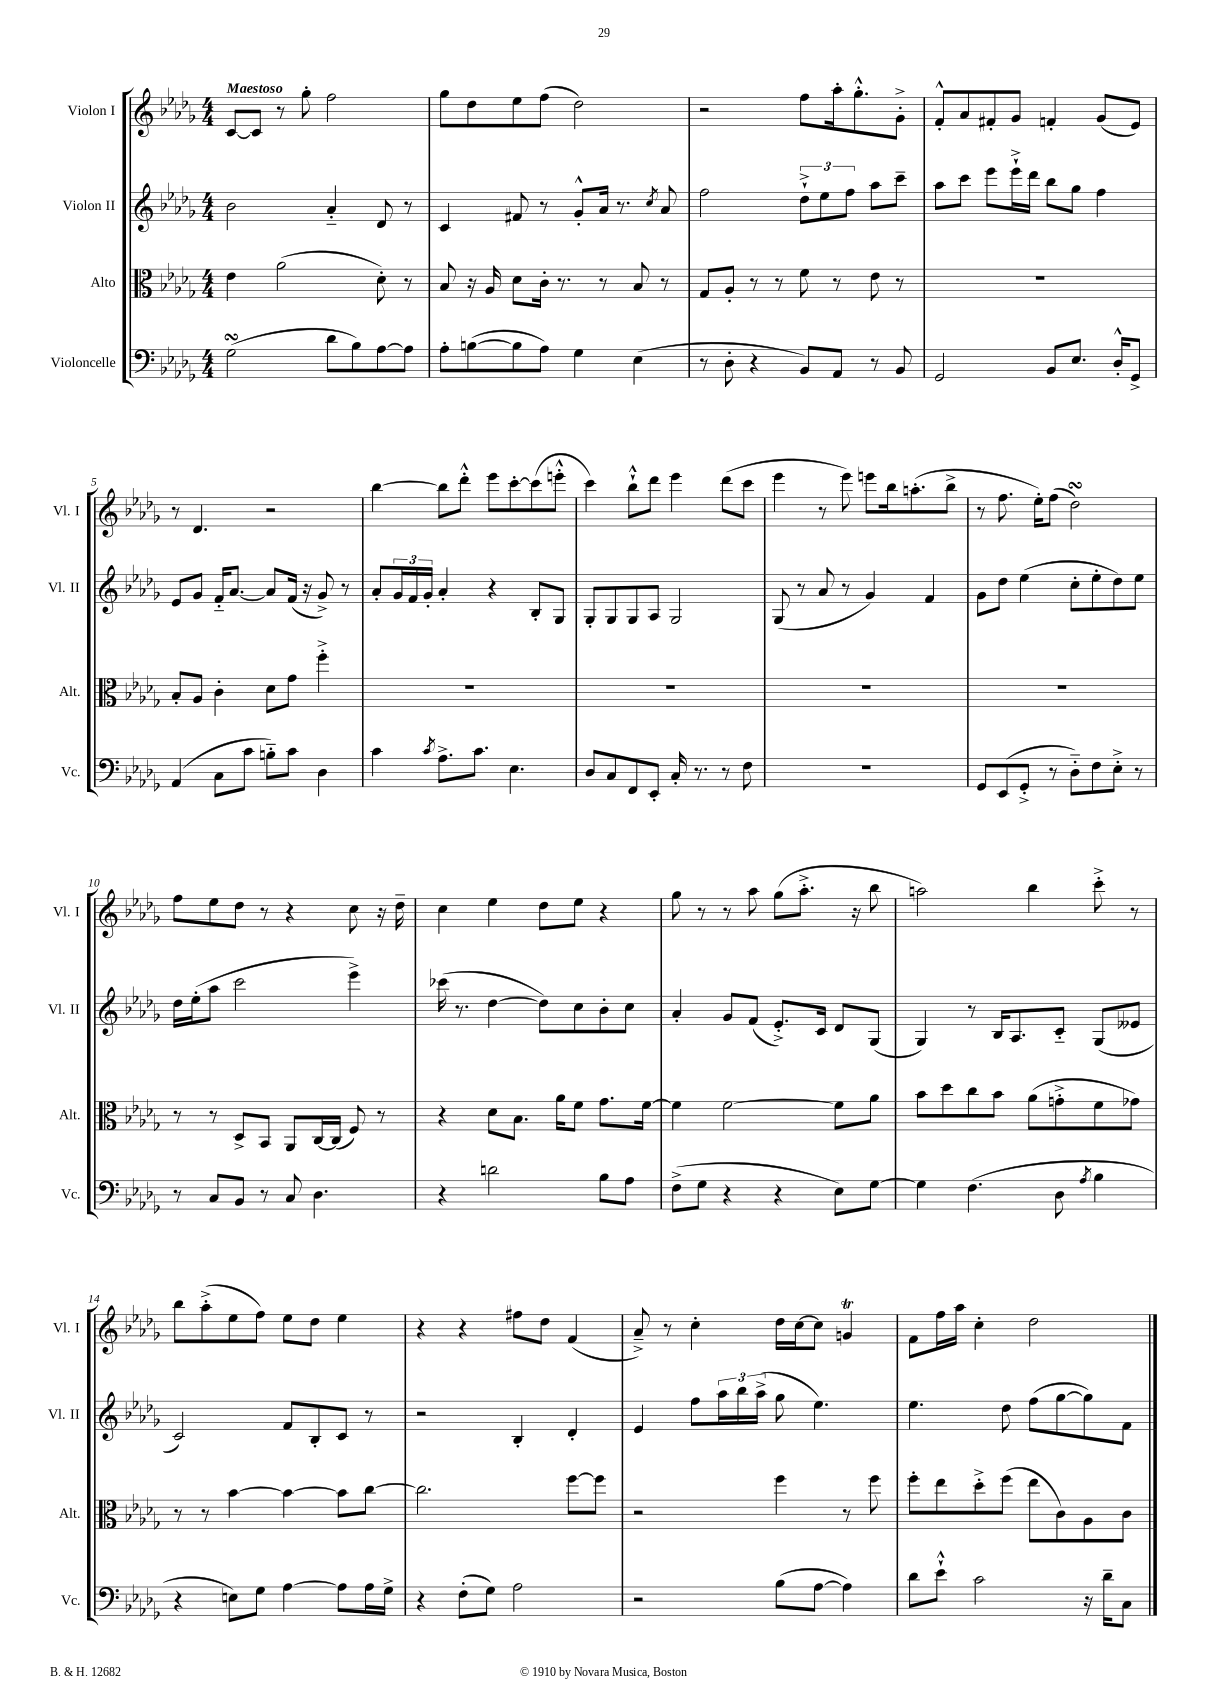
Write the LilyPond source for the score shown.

<<
\new StaffGroup <<
\new Staff = "s0" \with { instrumentName = "Violon I" shortInstrumentName = "Vl. I" } {
    \clef treble \key des \major \numericTimeSignature \time 4/4 \tempo "Maestoso"
    c'8~ c'8 r8 ges''8-. f''2 |
    ges''8 des''8 ees''8 f''8( des''2) |
    r2 f''8 aes''16-. ges''8.-.-^ ges'8-.-> |
    f'8-.-^ aes'8 fis'8-. ges'8 f'4-. ges'8( ees'8) |
    r8 des'4. r2 |
    bes''4~ bes''8 des'''8-.-^ ees'''8 c'''8~-. c'''8( e'''8-.-^ |
    c'''4) bes''8-!-^ des'''8 ees'''4 des'''8( c'''8 |
    ees'''4 r8 ees'''8) e'''8 bes''16 a''8.-.( bes''8-> |
    r8 f''8. ees''16-.) f''8( des''2\turn) |
    f''8 ees''8 des''8 r8 r4 c''8 r16 des''16-- |
    c''4 ees''4 des''8 ees''8 r4 |
    ges''8 r8 r8 aes''8 ges''8( aes''8.-.-> r16 bes''8 |
    a''2) bes''4 c'''8-.-> r8 |
    bes''8 aes''8-.->( ees''8 f''8) ees''8 des''8 ees''4 |
    r4 r4 fis''8 des''8 f'4( |
    aes'8--->) r8 c''4-. des''16 c''16~ c''8 g'4\trill |
    f'8 f''16 aes''16 c''4-. des''2 \bar "|." |
}
\new Staff = "s1" \with { instrumentName = "Violon II" shortInstrumentName = "Vl. II" } {
    \clef treble \key des \major \numericTimeSignature \time 4/4
    bes'2 aes'4-_ des'8 r8 |
    c'4 fis'8 r8 ges'8-.-^ aes'16 r8. \acciaccatura { c''8 } aes'8 |
    f''2 \tuplet 3/2 { des''8-!-> ees''8 f''8 } aes''8 c'''8-- |
    aes''8 c'''8 ees'''8 ees'''16-!-> des'''16 bes''8 ges''8 f''4 |
    ees'8 ges'8 f'16-_ aes'8.~ aes'8 f'16( r16 ges'8->) r8 |
    aes'8-. \tuplet 3/2 { ges'16 f'16 ges'16-. } aes'4-. r4 bes8-. ges8 |
    ges8-. ges8 ges8 aes8 ges2 |
    ges8( r8 aes'8 r8 ges'4) f'4 |
    ges'8 des''8 ees''4( c''8-. ees''8-. des''8) ees''8 |
    des''16 ees''16-.( aes''8 c'''2 ees'''4->) |
    ces'''16( r8. des''4~ des''8) c''8 bes'8-. c''8 |
    aes'4-. ges'8 f'8( ees'8.-.->) c'16 des'8 ges8( |
    ges4) r8 bes16 aes8. c'8-_ ges8( eeses'8 |
    c'2) f'8 bes8-. c'8 r8 |
    r2 bes4-. des'4-. |
    ees'4 f''8 \tuplet 3/2 { aes''16 bes''16 aes''16->( } ges''8 ees''4.) |
    ees''4. des''8 f''8( ges''8~ ges''8) f'8 \bar "|." |
}
\new Staff = "s2" \with { instrumentName = "Alto" shortInstrumentName = "Alt." } {
    \clef alto \key des \major \numericTimeSignature \time 4/4
    ees'4 aes'2( des'8-.) r8 |
    bes8 r16 aes16 des'8 c'16-. r8. r8 bes8 r8 |
    ges8 aes8-. r8 r8 f'8 r8 ees'8 r8 |
    R1 |
    bes8-. aes8 c'4-. des'8 ges'8 f''4-.-> |
    R1 |
    R1 |
    R1 |
    R1 |
    r8 r8 des8-> bes,8 aes,8 c16~ c16( f8) r8 |
    r4 des'8 bes8. aes'16 f'8 ges'8. f'16~ |
    f'4 f'2~ f'8 aes'8 |
    bes'8 des''8 c''8 bes'8 aes'8( g'8-.-> f'8 ges'8) |
    r8 r8 bes'4~ bes'4~ bes'8 c''8~ |
    c''2. f''8~ f''8 |
    r2 f''4 r8 f''8 |
    f''8-. ees''8 des''8-.-> f''8( ees''8 c'8) aes8 c'8 \bar "|." |
}
\new Staff = "s3" \with { instrumentName = "Violoncelle" shortInstrumentName = "Vc." } {
    \clef bass \key des \major \numericTimeSignature \time 4/4
    ges2\turn( des'8 bes8) aes8~ aes8 |
    aes8-. b8~( b8 aes8) ges4 ees4( |
    r8 des8-. r4 bes,8) aes,8 r8 bes,8 |
    ges,2 bes,8 ees8. des16-.-^ ges,8-> |
    aes,4( c8 c'8 b8-_) c'8 des4 |
    c'4 \acciaccatura { c'8 } aes8.-> c'8. ees4. |
    des8 c8 f,8 ees,8-. c16-. r8. r8 f8 |
    r1 |
    ges,8 ees,8( ges,8-.-> r8 des8-_) f8 ees8-.-> r8 |
    r8 c8 bes,8 r8 c8 des4. |
    r4 d'2 bes8 aes8 |
    f8->( ges8 r4 r4 ees8) ges8~ |
    ges4 f4.( des8 \acciaccatura { aes8 } bes4 |
    r4 e8) ges8 aes4~ aes8 aes16 ges16-> |
    r4 f8-.( ges8) aes2 |
    r2 bes8( aes8~ aes4) |
    des'8 ees'8-!-^ c'2 r16 des'16-- c8 \bar "|." |
}
>>
>>
